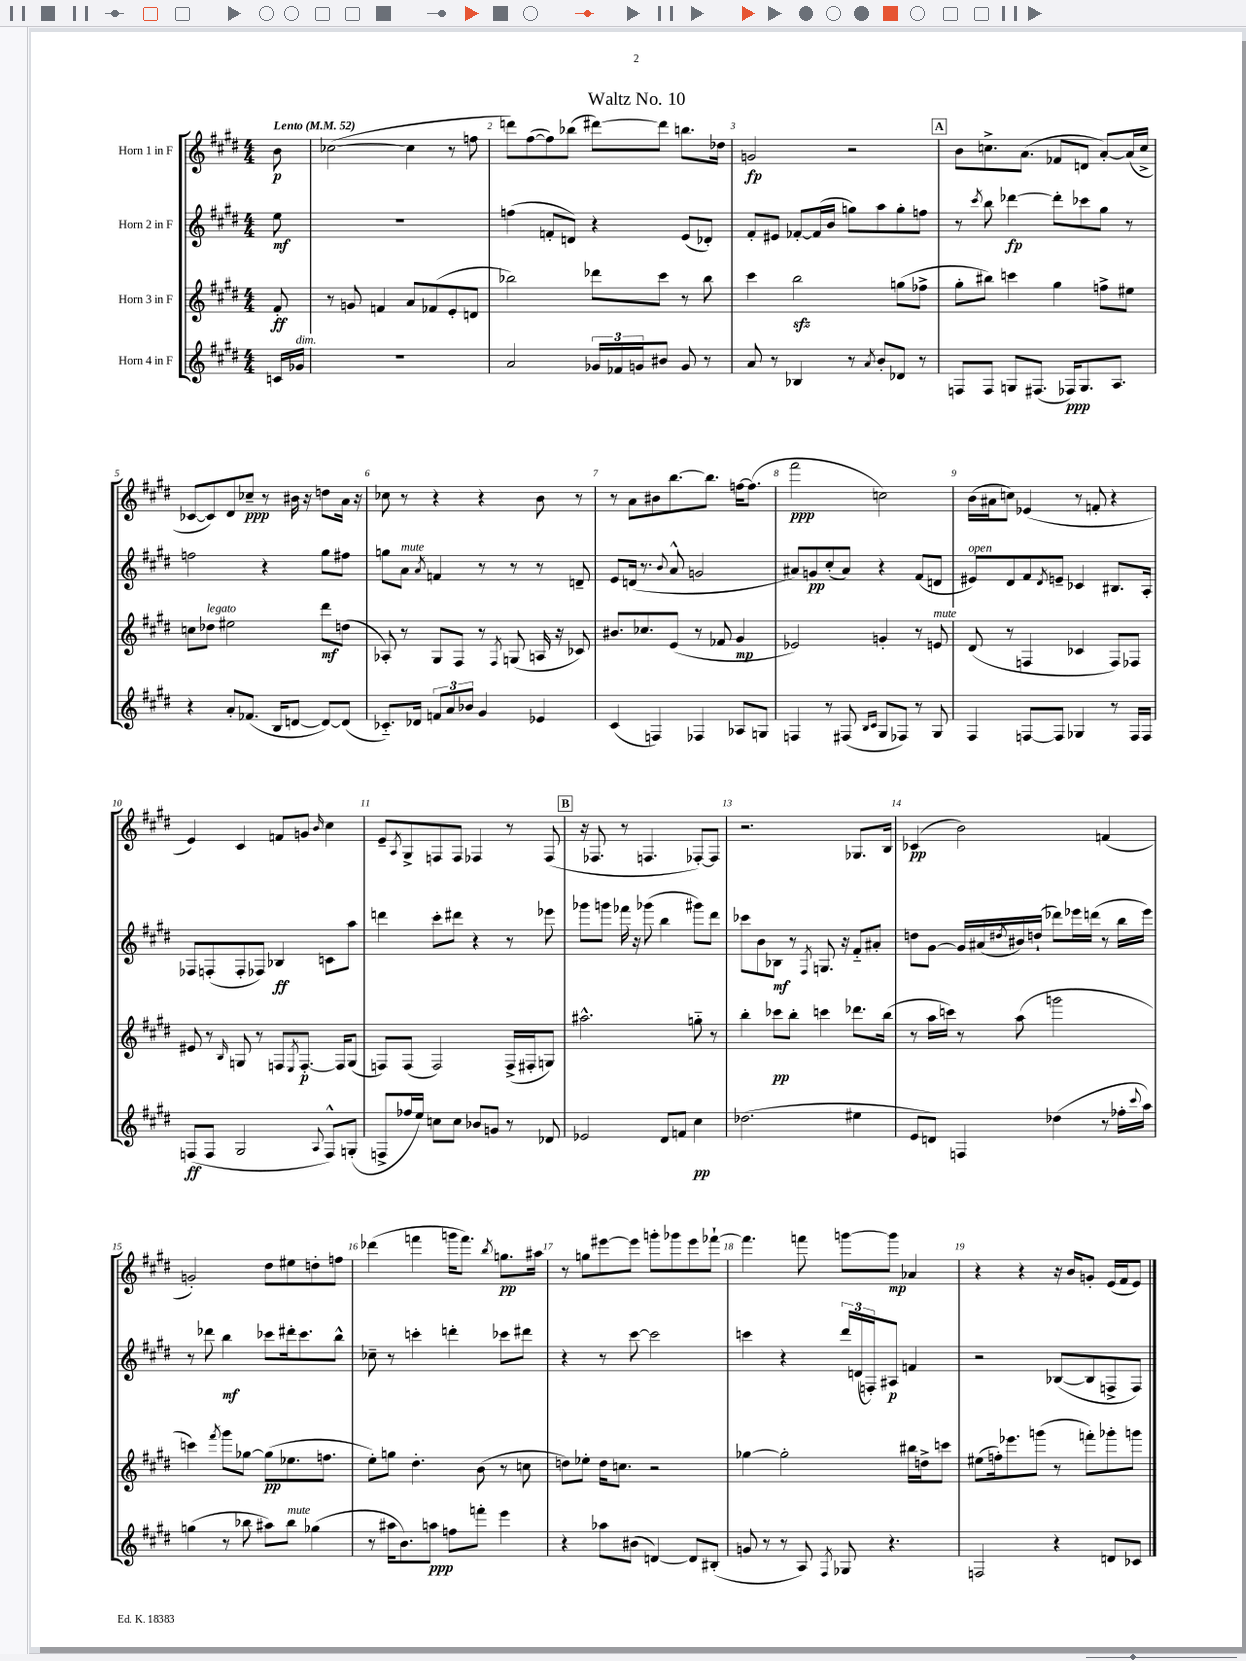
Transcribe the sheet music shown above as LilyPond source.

\header { title = "Waltz No. 10" }
<<
\new StaffGroup <<
\new Staff = "s0" \with { instrumentName = "Horn 1 in F" } {
    \clef treble \key e \major \numericTimeSignature \time 4/4 \partial 8 \tempo "Lento" 4 = 52
    b'8\p |
    ces''2~( ces''4 r8 f''8 |
    d'''8) fis''8~( fis''8) bes''8( dis'''8~) dis'''8 b''8. des''16 |
    g'2\fp r2 |
    \mark \markup { \box "A" } b'8 c''8.-> a'8.( fes'8 d'8 a'8~-.) a'16( c''16-> |
    ces'8~ ces'8) dis'8 ces''8--\ppp r8 bis'16 r16 d''8 a'16 r16 |
    ces''8 r8 r4 r4 b'8 r8 |
    r8 a'8 bis'8 b''8.~ b''8. f''16~ f''8.( |
    fis'''2\ppp c''2) |
    b'16( ais'16 c''8) ees'4( r8 f'8-. r4 |
    e'4) cis'4 f'8 g'8 \grace { b'16 } cis''4 |
    e'8-- \acciaccatura { a8 } gis8-> f8 f8 fes4 r8 fes8( |
    \mark \markup { \box "B" } r16 fes8. r8 f4. fes8~-.) fes8 |
    r2. ges8. b16 |
    ces'4\pp( b'2) f'4( |
    g'2-.) dis''8 eis''8 d''8-. f''8 |
    des'''4( f'''4 g'''16 f'''8.) \acciaccatura { b''8 } g''8.\pp ais''16 |
    r8 g''8 eis'''8~ eis'''8 g'''8-. ges'''8 eis'''8 fes'''8~-! |
    fes'''4. f'''8 g'''8~ g'''8\mp aes'4 |
    r4 r4 r16 b'16 g'8-. e'16( fis'16 e'8) \bar "|." |
}
\new Staff = "s1" \with { instrumentName = "Horn 2 in F" } {
    \clef treble \key e \major \numericTimeSignature \time 4/4 \partial 8
    e''8\mf |
    R1 |
    f''4( f'8-. d'8) r4 e'8( des'8-.) |
    fis'8-. eis'8 fes'8~-. fes'16( b'16 g''8) a''8 g''8-. f''8 |
    \mark \markup { \box "A" } r8 \acciaccatura { cis'''8 } b''8 des'''4~\fp des'''8-. ces'''8 gis''8 r8 |
    f''2 r4 gis''8 fis''8 |
    g''8 a'8^\markup { \italic "mute" } \acciaccatura { a'8 } f'4 r8 r8 r8 d'8-- |
    e'8 d'16( r8. \appoggiatura { b'8 } a'8-^ g'2 |
    ais'8) g'8\pp cis''8-.( ais'8) r4 fis'8( d'8 |
    eis'8^\markup { \italic "open" }) dis'8 fis'8 \acciaccatura { dis'8 } e'8-- ces'4 bis8. a16-. |
    fes8 f8-.( f8-. fes8) bes4\ff c'8 a''8 |
    d'''4 cis'''8-. dis'''8 r4 r8 ees'''8 |
    \mark \markup { \box "B" } ges'''8 g'''8 fes'''16 r16 ges'''8( b''4 gis'''8) dis'''8 |
    ces'''8 b'8 bes8\mf r8 \acciaccatura { fis8 } g8. r16 fis'8-_ ais'8-. |
    d''8 gis'8~ gis'16 ais'16( \acciaccatura { dis''8 } bis'16) d''16-!( des'''8) ees'''16 d'''16( r8 b''16 ees'''16) |
    r8 des'''8 b''4\mf ces'''8 dis'''16-. ces'''8. b''8-^ |
    ces''8-- r8 c'''4-. d'''4-. ces'''8 dis'''8 |
    r4 r8 cis'''8~ cis'''2 |
    c'''4 r4 \tuplet 3/2 { dis'''16 d'16( f16-.) } ais8\p f'4 |
    r2 bes8~( bes8 f8-> f8) \bar "|." |
}
\new Staff = "s2" \with { instrumentName = "Horn 3 in F" } {
    \clef treble \key e \major \numericTimeSignature \time 4/4 \partial 8
    fis'8-.\ff |
    r8 g'8 f'4 a'8 fes'8( e'8-. d'8 |
    bes''2) des'''8 cis'''8 r8 bes''8 |
    cis'''4 b''2\sfz g''8( fes''8-> |
    \mark \markup { \box "A" } gis''8-. bis''8) c'''4 gis''4 f''8-> eis''8 |
    c''8 des''8^\markup { \italic "legato" } eis''2 dis'''8\mf d''8( |
    aes8-.) r8 gis8 fis8 r8 \acciaccatura { fis8 } g8( a16 r16 ces'8) |
    bis'8. ces''8. e'8( r8 fes'8 gis'4\mp |
    ees'2) g'4-. r8 e'8^\markup { \italic "mute" } |
    dis'8( r8 f4 ces'4 f8) fes8 |
    eis'8 r8 \grace { b16 } g8 r8 f8 \acciaccatura { e8 } f8.~-.\p f16 g8( |
    f8) f8( f2) f16->( fis16-. g8) |
    \mark \markup { \box "B" } ais''2.-^ g''8-_ r8 |
    b''4-. ces'''8\pp b''8-. c'''4 des'''8. b''16( |
    r8 a''16 c'''16) r8 a''8( g'''2 |
    c'''4) \acciaccatura { fis'''8 } gis'''8 ges''8~ ges''8\pp( ees''8. f''8. |
    e''8-.) g''8 dis''4.-. b'8( r8 c''8 |
    d''8) ees''8-. d''16 c''8. r2 |
    ges''4~ ges''2-. bis''16 d''16-> c'''8 |
    eis''8( f''16-.) ees'''8. g'''8( r8 f'''8-.) ges'''8-. g'''8 \bar "|." |
}
\new Staff = "s3" \with { instrumentName = "Horn 4 in F" } {
    \clef treble \key e \major \numericTimeSignature \time 4/4 \partial 8
    c'16 ges'16^\markup { \italic "dim." } |
    R1 |
    a'2 \tuplet 3/2 { ges'16 fes'16 g'16 } bis'8 g'8 r8 |
    a'8 r8 bes4 r8 \acciaccatura { a'8 } b'8-. des'8 r8 |
    \mark \markup { \box "A" } f8 f8 g8 fis8.( fes16\ppp) g8. a8. |
    r4 a'8-. fes'8.( b16 d'8~ d'8~) d'8( |
    ces'8.-_) des'16 \tuplet 3/2 { f'8 a'8 bes'8 } gis'4 ees'4 |
    cis'4( f4) fes4 aes8 g8 |
    f4 r8 fis8( \grace { b16 cis'16 } gis8 fes8) r8 gis8 |
    fis4 f8~ f8 ges4 r8 f16 f16 |
    f8\ff( f8 gis2 \appoggiatura { a8 } f8-^) g8-.( |
    f8-> fes''16 e''16) c''8 c''8 bes'8 g'8 r8 des'8 |
    \mark \markup { \box "B" } ees'2 dis'8 f'8 cis''4\pp |
    des''2.( eis''4 |
    e'8 d'8) f4 des''4( r8 fes''16-. \appoggiatura { cis'''8 } a''16) |
    g''4( r8 bes''8 ais''8) bes''8^\markup { \italic "mute" } ges''4( |
    r8 ais''16 b'8.) a''8\ppp f''8 f'''8-. e'''4 |
    r4 aes''8 bis'8( d'4~) d'8 bis8-.( |
    g'8 r8 r8 a8) \acciaccatura { fis8 } ges8 r4. |
    f2 r4 d'8 ces'8 \bar "|." |
}
>>
>>
\layout { \context { \Score \override BarNumber.break-visibility = ##(#f #t #t) barNumberVisibility = #all-bar-numbers-visible } }
